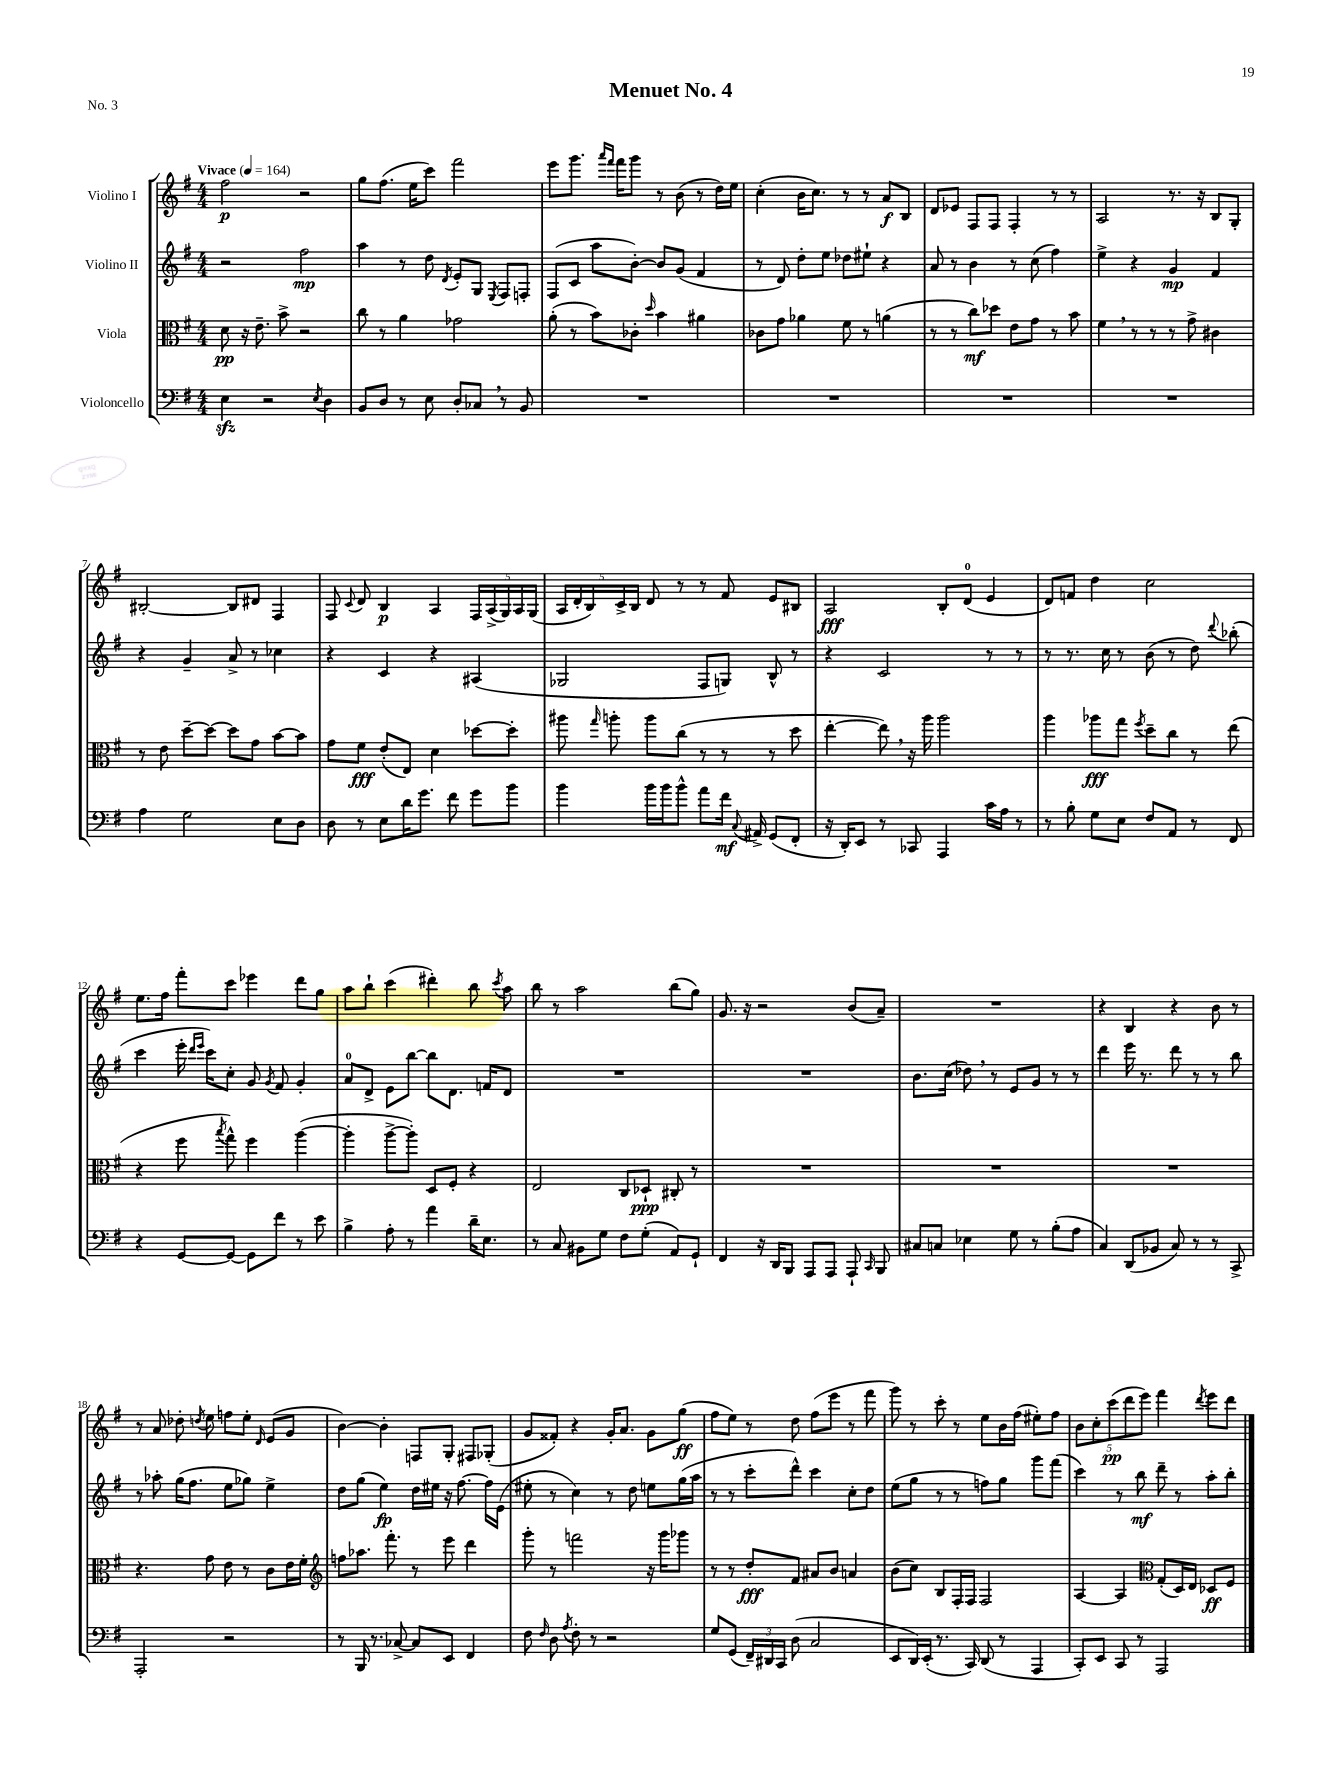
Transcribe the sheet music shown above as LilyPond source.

\header { title = "Menuet No. 4" piece = "No. 3" }
<<
\new StaffGroup <<
\new Staff = "s0" \with { instrumentName = "Violino I" } {
    \clef treble \key g \major \numericTimeSignature \time 4/4 \tempo "Vivace" 4 = 164
    \autoBeamOff fis''2\p r2 |
    g''8[ fis''8.]( e''16[ c'''8]) fis'''2 |
    e'''8[ g'''8.] \grace { a'''16[ fis'''16] } fis'''16[ g'''8] r8 b'8( r8 d''16[) e''16] |
    c''4-.( b'16[ c''8.]) r8 r8 a'8[\f b8] |
    d'8[ ees'8] fis8[ fis8] fis4-. r8 r8 |
    a2 r8. r16 b8[ g8]-. |
    bis2~-. bis8[ dis'8] fis4 |
    fis8 \appoggiatura { c'8 } d'8 b4\p a4 \tuplet 5/4 { fis16[ a16->( g16) a16 g16]( } |
    \tuplet 5/4 { a16[ d'16-. b16) c'16-> b16] } d'8 r8 r8 fis'8 e'8[ bis8] |
    a2\fff b8[-. d'8]-0( e'4 |
    d'8[) f'8] d''4 c''2 |
    e''8.[ fis''16] fis'''8[-. c'''8] ees'''4 d'''8[ g''8] |
    a''8[ b''8]-! c'''4( dis'''4-.) b''8 \acciaccatura { c'''8 } a''8 |
    b''8 r8 a''2 b''8[( g''8]) |
    g'8. r16 r2 b'8[( a'8]--) |
    R1 |
    r4 b4 r4 b'8 r8 |
    r8 a'8 des''8-. \acciaccatura { d''8 } e''8 f''8[ e''8]-. \grace { d'16 } e'8[( g'8] |
    b'4~) b'4-. f8[ g8]-. fis8[ ges8]-.( |
    g'8[ fisis'8]-.) r4 g'16[-. a'8.] g'8[ g''8]\ff( |
    fis''8[ e''8]) r8 d''8 fis''8[( e'''8] r8 fis'''8 |
    g'''8) r8 c'''8-. r8 e''8[ b'16 fis''16]( eis''8[-.) fis''8] |
    \tuplet 5/4 { b'8[ c''8-. c'''8\pp( d'''8 e'''8]) } fis'''4 \acciaccatura { d'''8 } e'''8[ d'''8] \bar "|." |
}
\new Staff = "s1" \with { instrumentName = "Violino II" } {
    \clef treble \key g \major \numericTimeSignature \time 4/4
    \autoBeamOff r2 fis''2\mp |
    a''4 r8 d''8 \acciaccatura { d'8 } e'8[-. g8] \acciaccatura { e8 } fis8[ f8]-. |
    fis8[( c'8] a''8[ b'8]~-.) b'8[ g'8]( fis'4 |
    r8 d'8) d''8[-. e''8] des''8[ eis''8]-! r4 |
    a'8 r8 b'4 r8 c''8( fis''4) |
    e''4-> r4 g'4\mp fis'4 |
    r4 g'4-- a'8-> r8 ces''4 |
    r4 c'4 r4 ais4( |
    ges2 fis8[ g8]) b8-^ r8 |
    r4 c'2 r8 r8 |
    r8 r8. c''16 r8 b'8( r8 d''8) \appoggiatura { d'''8 } bes''8-.( |
    c'''4 e'''16-. \grace { d'''16[ e'''16] } c'''16[) c''8]-. g'8 \acciaccatura { g'8 } fis'8 g'4-. |
    a'8[-0 d'8]-> e'8[ b''8]~ b''8[ d'8.] f'16[ d'8] |
    R1 |
    R1 |
    b'8.[ c''16]( des''8) \breathe r8 e'8[ g'8] r8 r8 |
    d'''4 e'''16 r8. d'''8 r8 r8 b''8 |
    r8 aes''8-. g''16[( fis''8.] e''8[ ges''8]) e''4-> |
    d''8[ g''8]( e''4\fp) d''16[ eis''16] r16 fis''8.~ fis''16[ e'16]( |
    eis''8-. r8 c''4) r8 d''8 e''8[ g''16( a''16] |
    r8 r8 c'''8[-. d'''8]-^) c'''4 c''8[-. d''8] |
    e''8[( g''8] r8 r8 f''8[) g''8] g'''8[ fis'''8]( |
    c'''4) r8 b''8\mf d'''8-- r8 a''8[-. b''8]-. \bar "|." |
}
\new Staff = "s2" \with { instrumentName = "Viola" } {
    \clef alto \key g \major \numericTimeSignature \time 4/4
    \autoBeamOff d'8\pp r16 e'8.-- b'8-> r2 |
    c''8 r8 a'4 ges'2 |
    a'8-.( r8 b'8[) ces'8]-. \grace { d''16 } b'4 ais'4 |
    ces'8[ g'8] aes'4 fis'8 r8 a'4( |
    r8 r8 c''8[\mf) des''8] e'8[ g'8] r8 b'8 |
    fis'4 \breathe r8 r8 r8 g'8-> cis'4 |
    r8 e'8 d''8[~-- d''8]~ d''8[ g'8] b'8[~ b'8] |
    g'8[ fis'8]\fff e'8[-.( e8]) d'4 des''8[~ des''8]-. |
    ais''8 \grace { g''16 } a''8-. a''8[ c''8]( r8 r8 r8 d''8 |
    e''4~-. e''8) \breathe r16 a''16 a''2 |
    a''4 aes''8[\fff g''8] \acciaccatura { fis''8 } d''8[-- c''8] r8 e''8( |
    r4 fis''8 \acciaccatura { b''8 } g''8-^) fis''4 a''4~( |
    a''4-. a''8[~-> a''8]-.) d8[ fis8]-. r4 |
    e2 c8[ des8]-!\ppp cis8-. r8 |
    R1 |
    R1 |
    R1 |
    r4. g'8 e'8 r8 c'8[ e'16 fis'16]-. |
    \clef treble f''8[ aes''8.] fis'''8.-. r8 e'''8 d'''4 |
    g'''8-. r8 f'''2 r16 g'''16[ ges'''8] |
    r8 r8 d''8[-.\fff fis'8] ais'8[ b'8] a'4 |
    b'8[( c''8]) b8[ fis16-. fis16] fis2 |
    a4~ a4 \clef alto g8[-.( d16) e16] des8[\ff fis8] \bar "|." |
}
\new Staff = "s3" \with { instrumentName = "Violoncello" } {
    \clef bass \key g \major \numericTimeSignature \time 4/4
    \autoBeamOff e4\sfz r2 \acciaccatura { e8 } d4 |
    b,8[ d8] r8 e8 d8[-. ces8] \breathe r8 b,8 |
    R1 |
    R1 |
    R1 |
    R1 |
    a4 g2 e8[ d8] |
    d8 r8 e8[ d'16 g'8.] fis'8 g'8[ b'8] |
    b'4 b'16[ b'16 b'8]-^ a'8[ fis'16]\mf \appoggiatura { c8 } ais,16-> g,8[( fis,8]-. |
    r16 d,16[-.) e,8] r8 ces,8 a,,4 c'16[ a16] r8 |
    r8 b8-. g8[ e8] fis8[ a,8] r8 fis,8 |
    r4 g,8[~ g,8]~ g,8[ fis'8] r8 e'8 |
    b4-> a8-. r8 a'4 d'16[-- e8.] |
    r8 c8 bis,8[ g8] fis8[ g8]-.( a,8[) g,8]-! |
    fis,4 r16 d,16[ b,,8] a,,8[ a,,8] a,,8-! \grace { c,16 } b,,8 |
    cis8[ c8] ees4 g8 r8 b8[-.( a8] |
    c4) d,8[( bes,8] c8) r8 r8 c,8-> |
    a,,2-. r2 |
    r8 b,,16 r8. ces8~-> ces8[ e,8] fis,4 |
    fis8 \grace { fis16 } d8 \acciaccatura { a8 } fis8-. r8 r2 |
    g8[ g,8]( \tuplet 3/2 { fis,16[--) dis,16 c,16] } d8( c2 |
    e,8[ d,16) e,16]-.( r8. c,16) d,8( r8 a,,4 |
    c,8[-.) e,8] c,8 r8 a,,2 \bar "|." |
}
>>
>>
